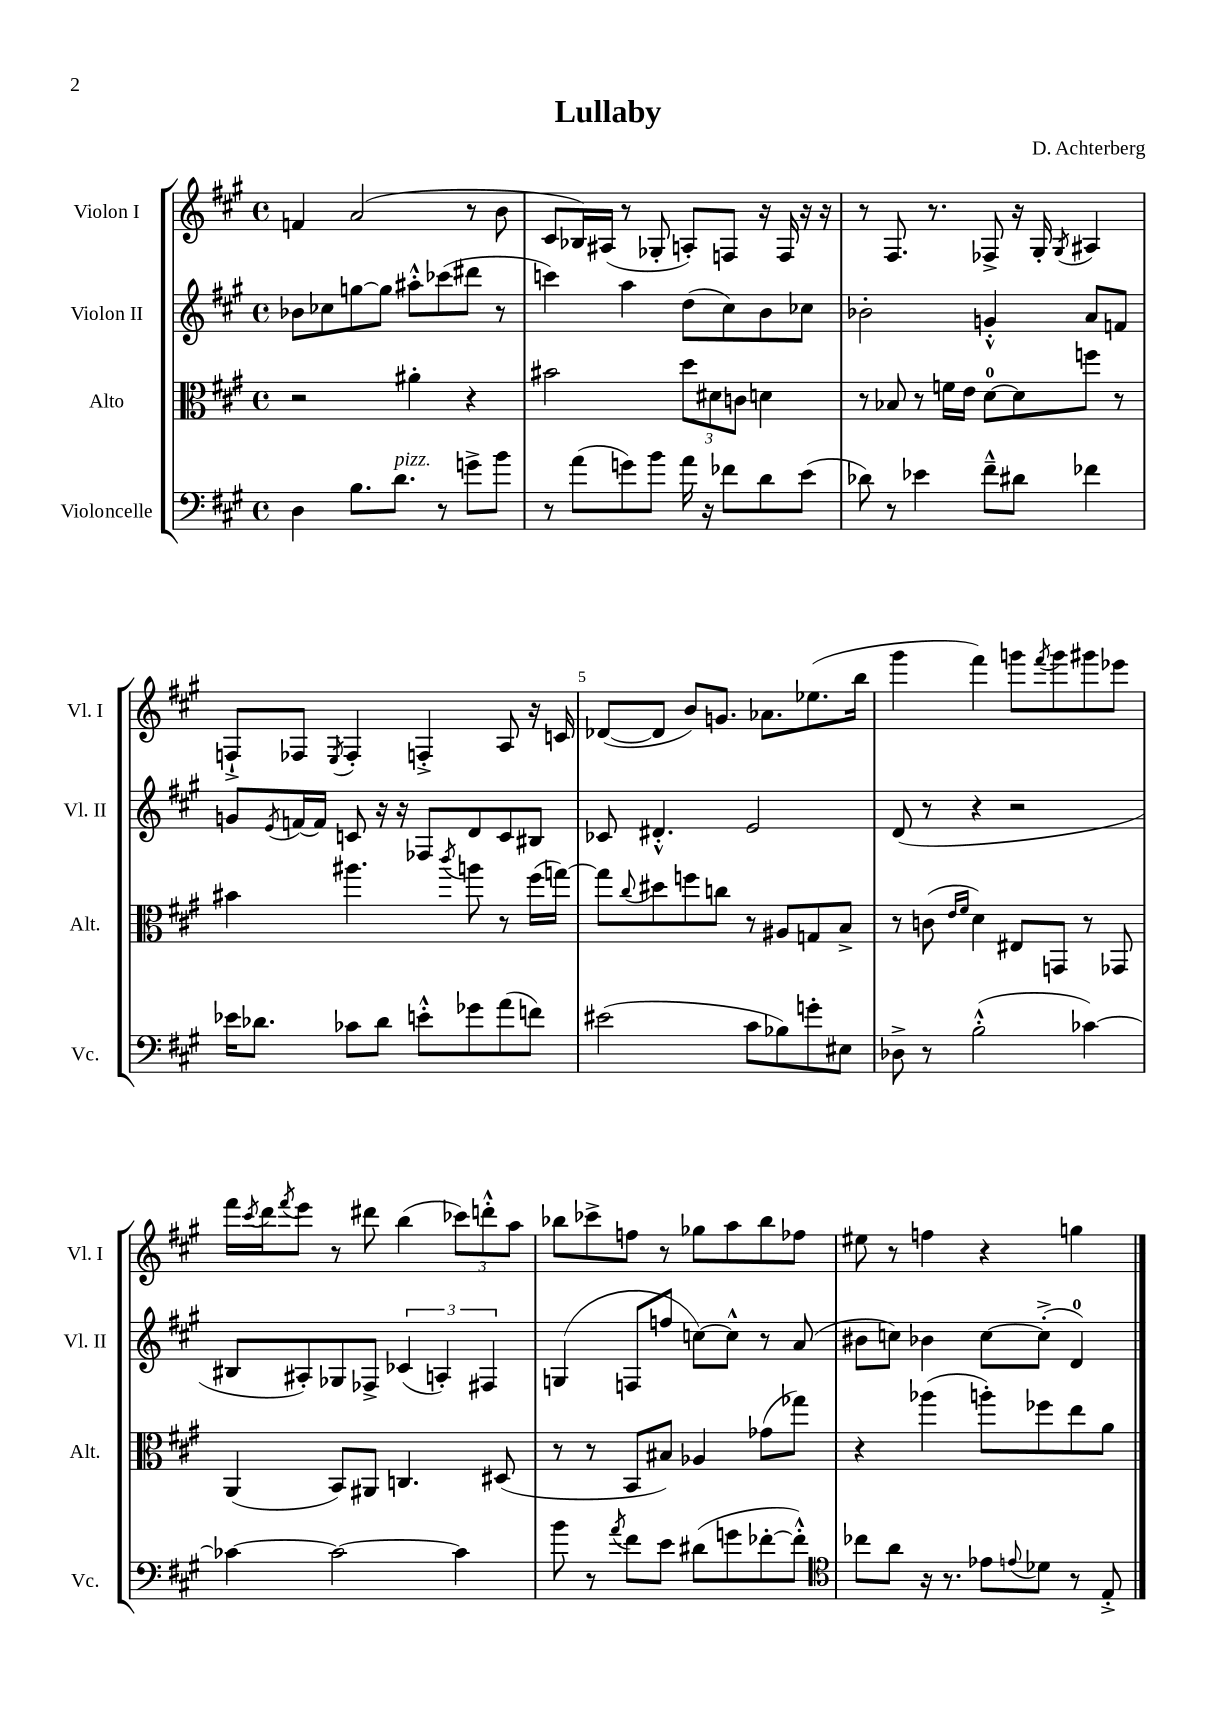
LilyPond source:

\header { title = "Lullaby" composer = "D. Achterberg" }
<<
\new StaffGroup <<
\new Staff = "s0" \with { instrumentName = "Violon I" shortInstrumentName = "Vl. I" } {
    \clef treble \key a \major \defaultTimeSignature \time 4/4
    f'4 a'2( r8 b'8 |
    cis'8 bes16) ais16( r8 ges8-. a8-.) f8 r16 f16 r16 r16 |
    r8 fis8. r8. fes8-> r16 gis16-. \acciaccatura { gis8 } ais4 |
    f8-!-> fes8 \acciaccatura { e8 } fes4-. f4-.-> a8 r16 c'16 |
    des'8~( des'8 b'8) g'8. aes'8. ees''8.( b''16 |
    gis'''4 fis'''4) g'''8 \acciaccatura { fis'''8 } g'''8 gis'''8 ees'''8 |
    fis'''16 \acciaccatura { cis'''8 } d'''16 \acciaccatura { fis'''8 } e'''8 r8 dis'''8 b''4( \tuplet 3/2 { ces'''8) d'''8-.-^ a''8 } |
    bes''8 ces'''8-> f''8 r8 ges''8 a''8 bes''8 fes''8 |
    eis''8 r8 f''4 r4 g''4 \bar "|." |
}
\new Staff = "s1" \with { instrumentName = "Violon II" shortInstrumentName = "Vl. II" } {
    \clef treble \key a \major \defaultTimeSignature \time 4/4
    bes'8 ces''8 g''8~ g''8 ais''8-.-^ ces'''8( dis'''8 r8 |
    c'''4) a''4 d''8( cis''8) b'8 ces''8 |
    bes'2-. g'4-.-^ a'8 f'8 |
    g'8 \acciaccatura { e'8 } f'16~ f'16 c'8 r16 r16 fes8 d'8 c'8 bis8 |
    ces'8 dis'4.-.-^ e'2 |
    d'8( r8 r4 r2 |
    bis8 ais8-.) ges8 fes8-> \tuplet 3/2 { ces'4( a4-.) fis4 } |
    g4( f8 f''8 c''8~) c''8-^ r8 a'8( |
    bis'8 c''8) bes'4 c''8~ c''8-.->( d'4-0) \bar "|." |
}
\new Staff = "s2" \with { instrumentName = "Alto" shortInstrumentName = "Alt." } {
    \clef alto \key a \major \defaultTimeSignature \time 4/4
    r2 ais'4-. r4 |
    bis'2 \tuplet 3/2 { d''8 dis'8 c'8 } d'4 |
    r8 bes8 r8 f'16 e'16 d'8-0~ d'8 f''8 r8 |
    bis'4 ais''4. \acciaccatura { cis'''8 } a''8 r8 fis''16( g''16~) |
    g''8 \appoggiatura { cis''8 } dis''8 f''8 c''8 r8 ais8 g8 b8-> |
    r8 c'8( \grace { e'16 fis'16 } d'4) eis8 g,8 r8 ges,8 |
    a,4( b,8) ais,8 c4. dis8( |
    r8 r8 b,8 bis8) aes4 ges'8( ges''8) |
    r4 aes''4( a''8-.) fes''8 e''8 a'8 \bar "|." |
}
\new Staff = "s3" \with { instrumentName = "Violoncelle" shortInstrumentName = "Vc." } {
    \clef bass \key a \major \defaultTimeSignature \time 4/4
    d4 b8. d'8.^\markup { \italic "pizz." } r8 g'8-> b'8 |
    r8 a'8( g'8) b'8 a'16 r16 fes'8 d'8 e'8( |
    des'8) r8 ees'4 fis'8---^ dis'8 fes'4 |
    ees'16 des'8. ces'8 des'8 e'8-.-^ ges'8 a'8( f'8) |
    eis'2( cis'8 bes8) g'8-. eis8 |
    des8-> r8 b2-.-^( ces'4~) |
    ces'4~ ces'2~ ces'4 |
    b'8 r8 \acciaccatura { a'8 } fis'8 e'8 dis'8( g'8 fes'8~-. fes'8-.-^) |
    \clef tenor ces''8 a'8 r16 r8. ees'8 \appoggiatura { e'8 } des'8 r8 e8-.-> \bar "|." |
}
>>
>>
\layout { \context { \Score \override BarNumber.break-visibility = ##(#f #t #t) barNumberVisibility = #(every-nth-bar-number-visible 5) } }
